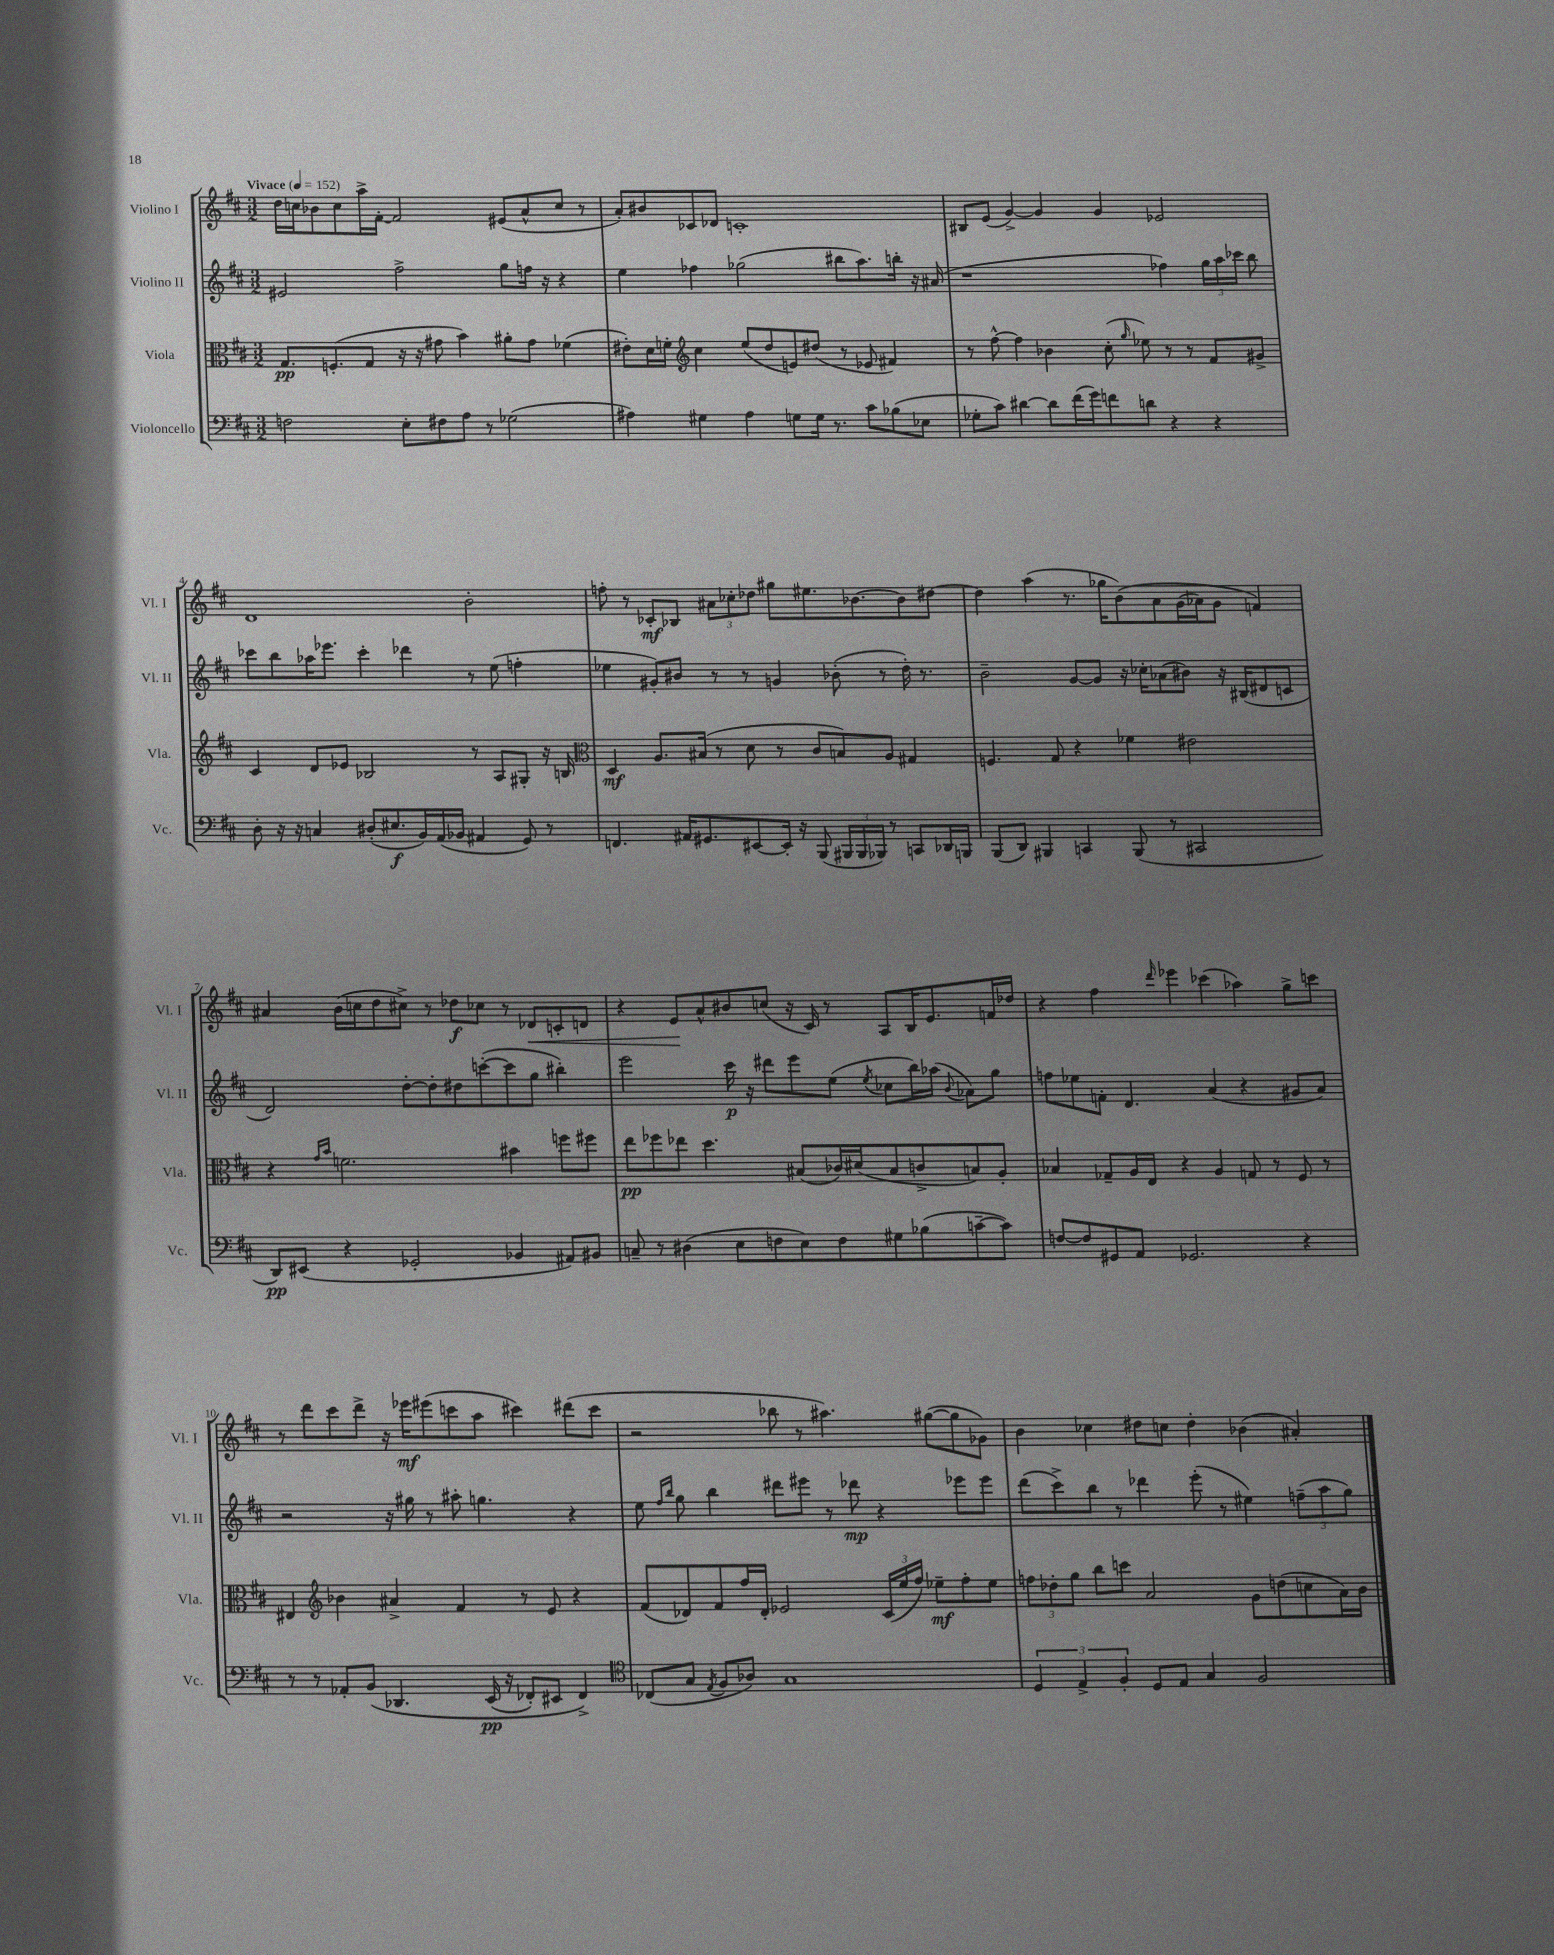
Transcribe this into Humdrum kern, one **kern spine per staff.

**kern	**dynam	**kern	**dynam	**kern	**dynam	**kern	**dynam
*part4	*part4	*part3	*part3	*part2	*part2	*part1	*part1
*staff4	*staff4	*staff3	*staff3	*staff2	*staff2	*staff1	*staff1
*I"Violoncello	*	*I"Viola	*	*I"Violino II	*	*I"Violino I	*
*I'Vc.	*	*I'Vla.	*	*I'Vl. II	*	*I'Vl. I	*
*clefF4	*	*clefC3	*	*clefG2	*	*clefG2	*
*k[f#c#]	*	*k[f#c#]	*	*k[f#c#]	*	*k[f#c#]	*
*M3/2	*	*M3/2	*	*M3/2	*	*M3/2	*
*MM152	*	*MM152	*	*MM152	*	*MM152	*
=1	=1	=1	=1	=1	=1	=1	=1
!	!	!	!	!	!	!LO:TX:a:B:t=Vivace	!
2Fn\	.	8.G/L	pp	2e#X/	.	16dd\LL	.
.	.	.	.	.	.	16ccn\J	.
.	.	.	.	.	.	8b-X\	.
.	.	(8.Fn'/	.	.	.	.	.
.	.	.	.	.	.	8cc\	.
.	.	8G/J	.	.	.	16aa^\L	.
.	.	.	.	.	.	[16f#'\JJ	.
8E'\L	.	16r	.	2ff#^\	.	2f#/]	.
.	.	16r	.	.	.	.	.
8F#X\	.	8g#X\	.	.	.	.	.
8A\J	.	4b\)	.	.	.	.	.
8r	.	.	.	.	.	.	.
(2G-X\	.	8a#X'\L	.	8gg\L	.	(8e#X/L	.
.	.	8g#\J	.	16ffn\Jk	.	8a^^/	.
.	.	.	.	16r	.	.	.
.	.	(4f-X\	.	4r	.	8cc/J	.
.	.	.	.	.	.	8r	.
=2	=2	=2	=2	=2	=2	=2	=2
4A#X\)	.	8e#X'\L)	.	4ee\	.	8a'/L)	.
.	.	16d\L	.	.	.	8b#X/	.
.	.	16fn'\JJ	.	.	.	.	.
*	*	*clefG2	*	*	*	*	*
4G#X\	.	4cc#\	.	4ff-X\	.	8c-X/	.
.	.	.	.	.	.	8d-X/J	.
4A#\	.	(8ee/L	.	(2gg-X\	.	1cn'	.
.	.	8dd/	.	.	.	.	.
8Gn\L	.	8en/)	.	.	.	.	.
16G\Jk	.	(8dd#X/J	.	.	.	.	.
8.r	.	.	.	.	.	.	.
.	.	8r	.	8bb#X\L	.	.	.
8c#\L	.	8e-X/	.	8.aa\)	.	.	.
(8B-X\	.	4f#X/)	.	.	.	.	.
.	.	.	.	16bbn'\Jk	.	.	.
8E-X\J	.	.	.	16r	.	.	.
.	.	.	.	(16a#X/	.	.	.
=3	=3	=3	=3	=3	=3	=3	=3
8G-X'\L	.	8r	.	1r	.	8B#X/L	.
8c#\J)	.	[8ff#^^\	.	.	.	(8e/J	.
[4d#X\	.	4ff#\]	.	.	.	[4g^/)	.
8d#\L]	.	4b-X\	.	.	.	4g/]	.
(16f#\L	.	.	.	.	.	.	.
16g\J)	.	.	.	.	.	.	.
8fn\	.	(8cc#'\	.	.	.	4g/	.
.	.	16qqgg/	.	.	.	.	.
8dn\J	.	8ee-X\)	.	.	.	.	.
4r	.	8r	.	4ff-X\)	.	2e-X/	.
.	.	8r	.	.	.	.	.
4r	.	8f#/L	.	24gg\LL	.	.	.
.	.	.	.	24aa\	.	.	.
.	.	.	.	24ccc-X\JJ	.	.	.
.	.	8g#X^/J	.	8bb\	.	.	.
!!LO:LB:g=z
=4	=4	=4	=4	=4	=4	=4	=4
8D'\	.	4c#/	.	8ccc-X\L	.	1d	.
16r	.	.	.	8bb\	.	.	.
16r	.	.	.	.	.	.	.
4Cn/	.	8d/L	.	16aa-X\K	.	.	.
.	.	.	.	8.eee-X\J	.	.	.
.	.	8e-X/J	.	.	.	.	.
(8D#X'/L	.	2B-X/	.	4ccc-'\	.	.	.
8.E#X/	f	.	.	.	.	.	.
.	.	.	.	4ddd-X\	.	.	.
16BB/L)	.	.	.	.	.	.	.
(16AA/	.	.	.	.	.	.	.
16BB-X/JJ	.	.	.	.	.	.	.
4AA#X/	.	8r	.	8r	.	2b'\	.
.	.	8A/L	.	(8ee\	.	.	.
8GG/)	.	8G#X'/J	.	4ffn'\	.	.	.
8r	.	16r	.	.	.	.	.
.	.	16Bn/	.	.	.	.	.
=5	=5	=5	=5	=5	=5	=5	=5
*	*	*clefC3	*	*	*	*	*
4.FFn/	.	4D/	mf	4ee-X\	.	8ffn'\	.
.	.	.	.	.	.	8r	.
.	.	8.A/L	.	8g#X'/L)	.	8c-X'/L	mf
16AA#X/KL	.	.	.	8b#X/J	.	8B-X/J	.
8.GG#X/	.	(16B#X/Jk	.	.	.	.	.
.	.	8r	.	8r	.	12a#X\L	.
.	.	.	.	.	.	12cc-X'\	.
[8EE#X/	.	8d\	.	8r	.	.	.
.	.	.	.	.	.	12dd-X\J	.
16EE#'/Jk]	.	8r	.	4gn/	.	8gg#X\L	.
16r	.	.	.	.	.	.	.
(8BBB/	.	8c#/L	.	.	.	8.ee#X\	.
24BBB#X/LL	.	8Bn/)	.	(8b-X'\	.	.	.
24BBB#/	.	.	.	.	.	.	.
.	.	.	.	.	.	[8.b-X\	.
24BBB-X/JJ)	.	.	.	.	.	.	.
8r	.	8A/J	.	8r	.	.	.
8CCn/L	.	4G#X/	.	16dd'\)	.	8b-\]	.
.	.	.	.	8.r	.	.	.
16DD-X/L	.	.	.	.	.	[8dd#X\J	.
16BBBn/JJ	.	.	.	.	.	.	.
=6	=6	=6	=6	=6	=6	=6	=6
(8BBB/L	.	4.Fn/	.	2b~\	.	4dd#\]	.
8DD/J)	.	.	.	.	.	.	.
4BBB#X/	.	.	.	.	.	(4aa\	.
.	.	8G/	.	.	.	.	.
4CCn/	.	4r	.	[8g/L	.	8.r	.
.	.	.	.	8g/J]	.	.	.
.	.	.	.	.	.	16gg-X\KL	.
(8BBB#/	.	4f-X\	.	16r	.	(8b\)	.
.	.	.	.	16cc-X'\KL	.	.	.
8r	.	.	.	(8a-X\	.	8a\	.
2CC#X/	.	2e#X\	.	8b#X\J)	.	(16g\L	.
.	.	.	.	.	.	16a-X\J)	.
.	.	.	.	16r	.	8g\J	.
.	.	.	.	(16B#X/KL	.	.	.
.	.	.	.	8d#X/	.	4fn/)	.
.	.	.	.	8cn/J	.	.	.
!!LO:LB:g=z
=7	=7	=7	=7	=7	=7	=7	=7
8DD/L)	pp	4r	.	2d/)	.	4a#X/	.
(8EE#X/J	.	.	.	.	.	.	.
.	.	16qqg/LL	.	.	.	.	.
.	.	16qqb/JJ	.	.	.	.	.
4r	.	2.fn\	.	.	.	(16b\LL	.
.	.	.	.	.	.	16ccn\J	.
.	.	.	.	.	.	8dd\	.
2GG-X'/	.	.	.	[8dd'\L	.	8cc#X^\J)	.
.	.	.	.	8dd'\]	.	8r	.
.	.	.	.	8dd#X\	.	8dd-X\L	f
.	.	.	.	([8cccn'\	.	8cc-X\J	.
4BB-X/	.	4b#X\	.	8ccc\]	.	8r	.
!	!	!	!	!	!	!	!LO:HP:b
.	.	.	.	8gg\J	.	8d-X/L	<
8AA#X/L)	.	8ffn\L	.	4bb#X'\)	.	8cn'/	.
8BB#X/J	.	8ff#X\J	.	.	.	8dn/J	.
=8	=8	=8	=8	=8	=8	=8	=8
8Cn~/	.	8ee\L	pp	2eee\	.	4r	.
8r	.	8ff-X\	.	.	.	.	.
(4D#X\	.	8ee-X\J	.	.	.	8e/L	.
.	.	4.dd\	.	.	.	8a^^/	[
8E\L	.	.	.	16ccc#\	p	8b#X/	.
.	.	.	.	16r	.	.	.
8Fn\	.	.	.	8ddd#X\L	.	(8ccn/J	.
8E\)	.	(8B#X/L	.	8eee\	.	16r	.
.	.	.	.	.	.	16c#/)	.
8F\	.	16c-X/L)	.	(8ee\J	.	8r	.
.	.	(16d#X/J	.	.	.	.	.
.	.	.	.	8qee/	.	.	.
8G#X\	.	8B#/	.	8cc-X\L	.	8A/L	.
(8B-X\	.	8cn^/	.	16bb\L)	.	16B/K	.
.	.	.	.	(16aa-X\JJ	.	8.e/	.
.	.	.	.	8qqb/	.	.	.
[8cn~\	.	8Bn/)	.	8a-X\L)	.	.	.
8c\J])	.	8A'/J	.	8gg\J	.	16fn/L	.
.	.	.	.	.	.	16dd-X/JJ	.
=9	=9	=9	=9	=9	=9	=9	=9
[8Fn/L	.	4B-X/	.	8ffn\L	.	4r	.
8F/]	.	.	.	8ee-X\	.	.	.
8GG#X/	.	8G-X~/L	.	8fn'\J	.	4ff#\	.
8AA/J	.	16A/L	.	4.d/	.	.	.
.	.	16E/JJ	.	.	.	.	.
.	.	.	.	.	.	16qqddd/	.
2.GG-X/	.	4r	.	.	.	4eee-X\	.
.	.	4A/	.	(4a/	.	(4ccc-X\	.
.	.	8Gn/	.	4r	.	4aa-X\)	.
.	.	8r	.	.	.	.	.
4r	.	8F#/	.	8g#X/L	.	8gg^\L	.
.	.	8r	.	8a/J)	.	8cccn\J	.
!!LO:LB:g=z
=10	=10	=10	=10	=10	=10	=10	=10
8r	.	4E#X/	.	2r	.	8r	.
8r	.	.	.	.	.	8ddd\L	.
*	*	*clefG2	*	*	*	*	*
8AA-X'/L	.	4b-X\	.	.	.	8ccc#\	.
(8BB/J	.	.	.	.	.	8ddd^\J	.
4.DD-X/	.	4a#X^/	.	16r	.	16r	.
.	.	.	.	16gg#X\	.	16eee-X\KL	mf
.	.	.	.	8r	.	(8eee#X\	.
.	.	4f#/	.	8aa#X'\	.	8cccn\	.
(16EE/	pp	.	.	4.ggn\	.	8aa\J	.
16r	.	.	.	.	.	.	.
8FF-X'/L)	.	8r	.	.	.	4ccc#X\)	.
8EE#X/J	.	8e/	.	.	.	.	.
4FF-^/)	.	4r	.	4r	.	(8ddd#X\L	.
.	.	.	.	.	.	8ccc#\J	.
=11	=11	=11	=11	=11	=11	=11	=11
*clefC4	*	*	*	*	*	*	*
(8C-X/L	.	(8f#/L	.	8ee\	.	2r	.
.	.	.	.	16qqff#/LL	.	.	.
.	.	.	.	16qqbb/JJ	.	.	.
8G/J	.	8d-X/)	.	8gg\	.	.	.
8qE/	.	.	.	.	.	.	.
8F#/L	.	8f#/	.	4bb\	.	.	.
8A-X/J)	.	16ff#/L	.	.	.	.	.
.	.	16d-'/JJ	.	.	.	.	.
1G	.	2e-X/	.	8ddd#X\L	.	8bb-X\	.
.	.	.	.	8eee#X\J	.	8r	.
.	.	.	.	8r	.	4.aa#X\)	.
.	.	.	.	8ddd-X\	mp	.	.
.	.	(24c#/LL	.	4r	.	.	.
.	.	24ee/	.	.	.	.	.
.	.	24ff#/JJ)	.	.	.	.	.
.	.	8ee-X~\L	mf	.	.	([8gg#X\L	.
.	.	8ff#'\	.	8eee-X\L	.	8gg#\]	.
.	.	8ee-\J	.	8eee-\J	.	8g-X\J)	.
=12	=12	=12	=12	=12	=12	=12	=12
6D/	.	12ffn\L	.	(8ddd\L	.	4b\	.
.	.	12dd-X'\	.	.	.	.	.
.	.	.	.	8ccc#^\)	.	.	.
6E^/	.	12gg\J	.	.	.	.	.
.	.	8bb\L	.	8bb\J	.	4cc-X\	.
6F#'/	.	.	.	.	.	.	.
.	.	8cccn\J	.	8r	.	.	.
8D/L	.	2a/	.	4ddd-X\	.	8dd#X\L	.
8E/J	.	.	.	.	.	8ccn\J	.
4G/	.	.	.	(8eee'\	.	4dd#'\	.
.	.	.	.	8r	.	.	.
2F#/	.	8g\L	.	4ee#X\)	.	(4b-X\	.
.	.	(8ddn\	.	.	.	.	.
.	.	8ccn\	.	(12ffn~\L	.	4a#X'/)	.
.	.	.	.	12aa\	.	.	.
.	.	16a\L)	.	.	.	.	.
.	.	.	.	12gg\J)	.	.	.
.	.	16b\JJ	.	.	.	.	.
==	==	==	==	==	==	==	==
*-	*-	*-	*-	*-	*-	*-	*-
